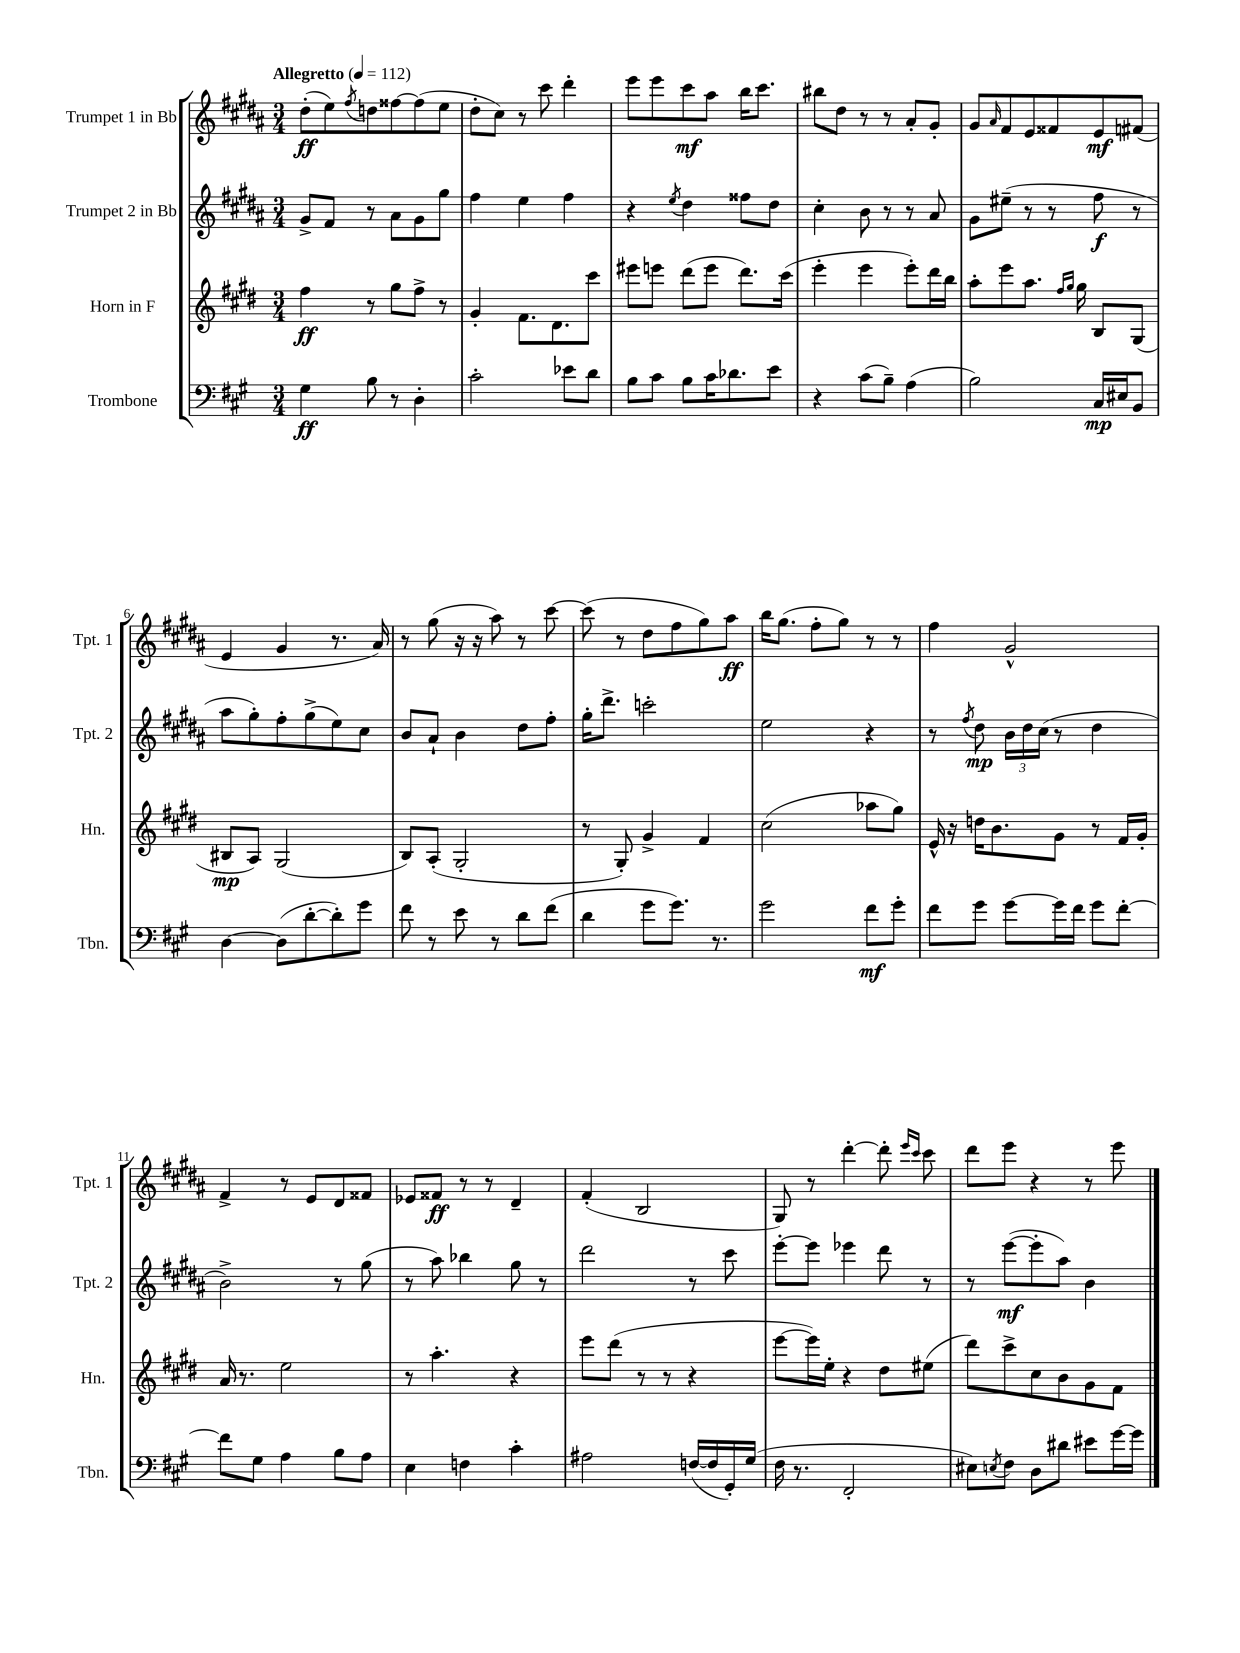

**kern	**kern	**kern	**kern
*staff4	*staff3	*staff2	*staff1
*clefF4	*clefG2	*clefG2	*clefG2
*k[f#c#g#]	*k[f#c#g#d#]	*k[f#c#g#d#a#]	*k[f#c#g#d#a#]
*M3/4	*M3/4	*M3/4	*M3/4
*MM112	*MM112	*MM112	*MM112
4G#	4ff#	8g#^	(8dd#'
.	.	8f#	8ee)
.	.	.	8qff#
8B	8r	8r	8dd
8r	8gg#	8a#	[8ff##
4D'	8ff#^	8g#	(8ff##]
.	8r	8gg#	8ee
=	=	=	=
2c#'	4g#'	4ff#	8dd#'
.	.	.	8cc#)
.	8.f#	4ee	8r
.	.	.	8ccc#
.	8.d#	.	.
8e-	.	4ff#	4ddd#'
8d	8ccc#	.	.
=	=	=	=
8B	8eee#	4r	8eee
8c#	8eee	.	8eee
.	.	8qee	.
8B	(8ddd#	4dd#	8ccc#
16c#	8eee	.	8aa#
8.d-	.	.	.
.	8.ddd#)	8ff##	16bb
.	.	.	8.ccc#
8e	.	8dd#	.
.	(16ccc#	.	.
=	=	=	=
4r	4eee'	4cc#'	8bb#
.	.	.	8dd#
(8c#	4eee	8b	8r
8B~)	.	8r	8r
(4A	8eee')	8r	8a#'
.	16ddd#	8a#	8g#'
.	16bb	.	.
=	=	=	=
2B)	8aa'	8g#	8g#
.	.	.	16qqa#
.	8eee	(8ee#~	8f#
.	8.aa	8r	8e
.	.	8r	8f##
.	16qqff#	.	.
.	16qqgg#	.	.
.	16gg#	.	.
16C#	8B	8ff#	8e
16E#	.	.	.
8BB	(8G#	8r	(8f#
=	=	=	=
[4D	8B#	8aa#	4e
.	8A)	8gg#')	.
(8D]	(2G#	8ff#'	4g#
[8d'	.	(8gg#^	.
8d'])	.	8ee)	8.r
8g#	.	8cc#	.
.	.	.	16a#)
=	=	=	=
8f#	8B)	8b	8r
8r	(8A'	8a#`	(8gg#
8e	2G#'	4b	16r
.	.	.	16r
8r	.	.	8aa#)
8d	.	8dd#	8r
(8f#	.	8ff#'	[8ccc#
=	=	=	=
4d	8r	16gg#'	(8ccc#]
.	.	8.ddd#^	.
.	8G#')	.	8r
8g#	4g#^	2ccc'	8dd#
8.g#)	.	.	8ff#
.	4f#	.	8gg#)
8.r	.	.	.
.	.	.	8aa#
=	=	=	=
2g#	(2cc#	2ee	16bb
.	.	.	(8.gg#
.	.	.	8ff#'
.	.	.	8gg#)
8f#	8aa-	4r	8r
8g#'	8gg#)	.	8r
=	=	=	=
8f#	16e^^	8r	4ff#
.	16r	.	.
.	.	8qff#	.
8g#	16dd	8dd#	.
.	8.b	.	.
[8g#	.	24b	2g#^^
.	.	24dd#	.
.	.	(24cc#	.
16g#]	8g#	8r	.
16f#	.	.	.
8g#	8r	4dd#	.
[8f#'	16f#	.	.
.	16g#'	.	.
=	=	=	=
8f#]	16a	2b^)	4f#^
.	8.r	.	.
8G#	.	.	.
4A	2ee	.	8r
.	.	.	8e
8B	.	8r	8d#
8A	.	(8gg#	8f##
=	=	=	=
4E	8r	8r	8e-
.	4.aa'	8aa#)	8f##
4F	.	4bb-	8r
.	.	.	8r
4c#'	4r	8gg#	4d#~
.	.	8r	.
=	=	=	=
2A#	8eee	2ddd#	(4f#'
.	(8ddd#	.	.
.	8r	.	2B
.	8r	.	.
([16F	4r	8r	.
16F]	.	.	.
16GG#')	.	8ccc#	.
(16G#	.	.	.
=	=	=	=
16F#	[8eee	[8eee'	8G#)
8.r	.	.	.
.	16eee])	8eee]	8r
.	16ee'	.	.
2FF#'	4r	4eee-	[4ddd#'
.	8dd#	8ddd#	8ddd#']
.	.	.	16qqeee
.	.	.	16qqccc#
.	(8ee#	8r	8ccc#
=	=	=	=
8E#)	8ddd#)	8r	8ddd#
8qE	.	.	.
8F#	8ccc#^	([8eee	8eee
8D	8cc#	8eee']	4r
8d#	8b	8aa#)	.
8e#	8g#	4b	8r
[16g#	8f#	.	8eee
16g#]	.	.	.
==	==	==	==
*-	*-	*-	*-
